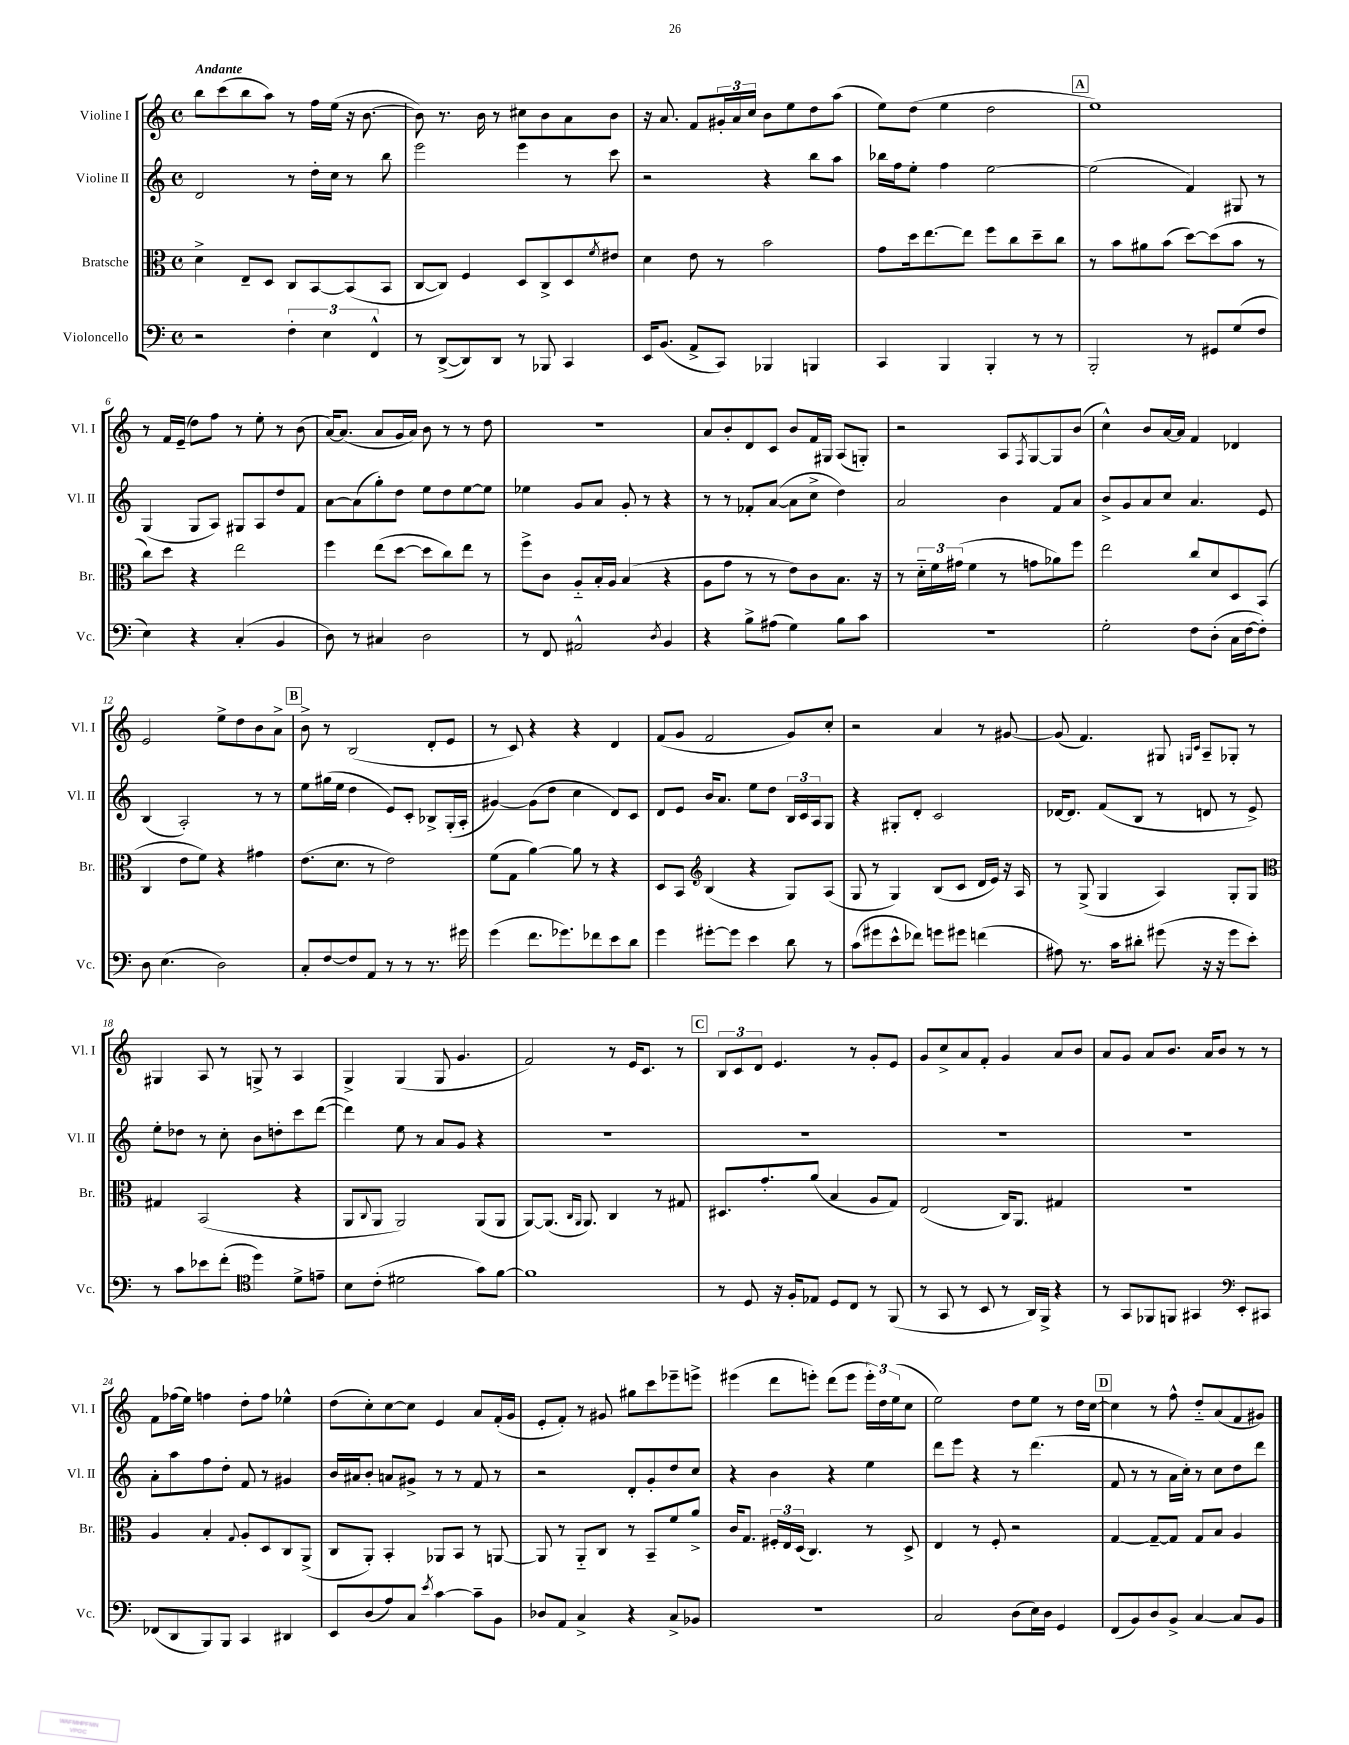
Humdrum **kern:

**kern	**kern	**kern	**kern
*staff4	*staff3	*staff2	*staff1
*clefF4	*clefC3	*clefG2	*clefG2
*k[]	*k[]	*k[]	*k[]
*M4/4	*M4/4	*M4/4	*M4/4
*met(c)	*met(c)	*met(c)	*met(c)
2r	4d^	2d	8bb
.	.	.	(8ccc
.	8E~	.	8bb
.	8D	.	8aa)
6F'	8C	8r	8r
.	[8BB	16dd'	16ff
6E	.	.	.
.	.	16cc	(16ee
.	(8BB]	8r	16r
.	.	.	[8.b
6FF^^	.	.	.
.	8BB	8bb	.
=	=	=	=
8r	[8C	2eee	8b])
([8DD^	8C])	.	8.r
8DD])	4F	.	.
.	.	.	16b
8DD	.	.	8r
8r	8D	4eee	8cc#
8BBB-	8C^	.	8b
4CC	8D	8r	8a
.	8qf	.	.
.	8e#	8ccc	8b
=	=	=	=
16EE	4d	2r	16r
(8.BB	.	.	8.a
8AA^	8e	.	8f
8CC)	8r	.	24g#'
.	.	.	24a
.	.	.	24cc
4BBB-	2b	4r	8b
.	.	.	8ee
4BBB	.	8bb	8dd
.	.	8aa	(8aa
=	=	=	=
4CC	8g	16bb-	8ee)
.	.	16ff	.
.	16dd	8ee'	(8dd
.	[8.ee	.	.
4BBB	.	4ff	4ee
.	8ee]	.	.
4BBB'	8ff	[2ee	2dd
.	8cc	.	.
8r	8dd~	.	.
8r	8cc	.	.
=	=	=	=
2BBB'	8r	(2ee]	1ee)
.	8b	.	.
.	8a#	.	.
.	(8b	.	.
8r	[8dd)	4f)	.
8GG#	(8dd]	.	.
(8G	8b	8G#	.
8F	8r	8r	.
=	=	=	=
4E)	8cc)	(4G	8r
.	8dd	.	16f
.	.	.	(16e~
4r	4r	8G	8dd)
.	.	8A)	8ff
(4C'	2ee	8G#	8r
.	.	8A	8ee'
4BB	.	8dd	8r
.	.	8f	(8b
=	=	=	=
8D)	4ff	[8a	[16a)
.	.	.	(8.a]
8r	.	(8a]	.
4C#	(8ee	8gg')	8a
.	[8dd	8dd	16g
.	.	.	16a)
2D	8dd]	8ee	8b
.	8cc)	8dd	8r
.	8ee	[8ee	8r
.	8r	8ee]	8dd
=	=	=	=
8r	8ff^	4ee-	1r
8FF	8c	.	.
2AA#^^	8A'~	8g	.
.	16B'	8a	.
.	16A	.	.
.	(4B	8g'	.
.	.	8r	.
8qD	.	.	.
4BB	4r	4r	.
=	=	=	=
4r	8A	8r	8a
.	8g	8r	8b'
8B^	8r	8f-'	8d
(8A#	8r	([8a	8c
4G)	8e)	8a]	8b
.	8c	8cc^	16f
.	.	.	16G#
8B	8.B	4dd)	(8A
8c	.	.	8G')
.	16r	.	.
=	=	=	=
1r	8r	2a	2r
.	24d'~	.	.
.	24f	.	.
.	(24g#	.	.
.	4f	.	.
.	8r	4b	8A
.	.	.	8qF
.	8g	.	[8G
.	8a-)	8f	8G]
.	8ff	8a	(8b
=	=	=	=
2G'	2ee	8b^	4cc^^)
.	.	8g	.
.	.	8a	8b
.	.	8cc	[16a
.	.	.	16a]
8F	8cc	4.a	4f
(8D'	8d	.	.
16C	8D	.	4d-
[16F	.	.	.
8F'])	(8BB	8e	.
=	=	=	=
8D	4C	(4B	2e
(4.E	.	.	.
.	8e	2A')	.
.	8f)	.	.
2D)	4r	.	8ee^
.	.	.	8dd
.	4g#	8r	8b
.	.	8r	8a^
=	=	=	=
8C'	(8.e	8ee	8b^
[8F	.	(16gg#	8r
.	8.d	16ee	.
8F]	.	4dd	(2B
8AA	8r	.	.
8r	2e)	8e)	.
8r	.	8c'	.
8.r	.	8B-^	8d'
.	.	(16G'	8e
16g#	.	16A'	.
=	=	=	=
(4g	(8f	[4g#)	8r
.	8G	.	8c)
8.f	[4a)	(8g#]	4r
.	.	8dd	.
8.g-)	.	.	.
.	8a]	4cc	4r
8f-	8r	.	.
8e	4r	8d)	4d
8d	.	8c	.
=	=	=	=
4g	8D	8d	(8f
.	8BB	8e	8g
*	*clefG2	*	*
[8g#'	(4B	16b	2f
.	.	8.a	.
8g#]	.	.	.
4e	4r	8ee	.
.	.	8dd	.
8d	8G)	24B	8g)
.	.	24c	.
.	.	24A	.
8r	(8A	8G	8cc'
=	=	=	=
(8c	8G	4r	2r
8g#	8r	.	.
8e^^	4G)	8G#'	.
8f-)	.	8d'	.
8g	(8B	2c	4a
8g#	8c	.	.
(4f	16d	.	8r
.	16e)	.	.
.	16r	.	[8g#
.	16A	.	.
=	=	=	=
8A#)	8r	[16d-	(8g#]
.	.	8.d-]	.
8.r	(8G^	.	4.f)
.	4G	(8f	.
16c	.	.	.
8d#'	.	8B	.
(8g#	4A)	8r	8G#
.	.	.	16qqG
.	.	.	16qqc
16r	.	8d	8A~
16r	.	.	.
8g#	8G'	8r	8G-'
8e')	8G	8e^)	8r
=	=	=	=
*	*clefC3	*	*
8r	4G#	8ee'	4G#
8c	.	8dd-	.
8e-	(2BB	8r	8A
(8f'	.	8cc'	8r
*clefC4	*	*	*
4dd)	.	8b	8G^
.	.	8dd'	8r
8d^	4r	8ccc	4A
8e~	.	([8ddd	.
=	=	=	=
8B	8AA	4ddd])	4G^
.	8qqC	.	.
(8c'	8AA	.	.
2d#	2AA)	8ee	(4G
.	.	8r	.
.	.	8a	8G
.	.	8g	4.g
8g)	(8AA	4r	.
[8f	8AA	.	.
=	=	=	=
1f]	[8AA)	1r	2f)
.	(8.AA]	.	.
.	16qqC	.	.
.	16qqAA	.	.
.	8.AA)	.	.
.	4C	.	8r
.	.	.	16e
.	.	.	8.c
.	8r	.	.
.	8G#	.	8r
=	=	=	=
8r	8.D#	1r	12B
.	.	.	12c
8D	.	.	.
.	.	.	12d
.	8.g'	.	.
16r	.	.	4.e
16F'	.	.	.
8E-	(8a	.	.
8D	4B	.	.
8C	.	.	8r
8r	8A	.	8g'
(8FF	8G)	.	8e
=	=	=	=
8r	(2E	1r	8g
8GG	.	.	8cc^
8r	.	.	8a
8BB	.	.	8f'
8r	16C)	.	4g
.	8.AA	.	.
16AA)	.	.	.
16FF^	.	.	.
4r	4G#	.	8a
.	.	.	8b
=	=	=	=
8r	1r	1r	8a
8GG	.	.	8g
8FF-	.	.	8a
8FF	.	.	8.b
4GG#	.	.	.
.	.	.	16a
.	.	.	8b
*clefF4	*	*	*
8EE'	.	.	8r
8CC#	.	.	8r
=	=	=	=
(8FF-	4A	8a'	8f
8DD	.	8aa	(16ff-
.	.	.	16ee)
8BBB)	4B'	8ff	4ff
8BBB	.	8dd'	.
.	8qqG	.	.
4CC	8A'	8f	8dd'
.	8D	8r	8ff
4DD#	8C	4g#	4ee-^^
.	(8AA^	.	.
=	=	=	=
8EE	8C	16b	(8dd
.	.	16a#	.
(8D	8AA')	8b'	8cc')
8A)	4BB'	8a	[8cc
8C	.	8g#^	8cc]
8qe	.	.	.
[4c	8AA-	8r	4e
.	8BB	8r	.
8c~]	8r	8f	8a
8BB	[8AA	8r	(16f'
.	.	.	16g
=	=	=	=
8D-	8AA]	2r	8e'
8AA	8r	.	8f')
4C^	8AA'~	.	8r
.	8C	.	8g#
4r	8r	8d'	8gg#
.	8BB~	8g'	8ccc
8C^	8f	8dd	8eee-~
8BB-	8a^	8cc	8eee^
=	=	=	=
1r	16c	4r	(4eee#
.	8.G	.	.
.	24F#'	4b	8ddd
.	24E	.	.
.	(24D	.	.
.	4.C)	.	8eee')
.	.	4r	(8ddd
.	.	.	8eee
.	8r	4ee	24eee')
.	.	.	24dd
.	.	.	(24ee
.	8D^	.	8cc
=	=	=	=
2C	4E	8ddd	2ee)
.	.	8eee	.
.	8r	4r	.
.	8F'	.	.
(8D	2r	8r	8dd
16E)	.	(4.ddd	8ee
16D	.	.	.
4GG	.	.	8r
.	.	.	16dd
.	.	.	[16cc
=	=	=	=
(8FF	[4G	8f	4cc]
8BB)	.	8r	.
8D	8G~_	8r	8r
8BB^	8G]	16a	8ff^^
.	.	16cc')	.
[4C	8G	8r	8dd'~
.	8B	8cc	(8a
8C]	4A	8dd	8f
8BB	.	8ddd	8g#)
==	==	==	==
*-	*-	*-	*-
